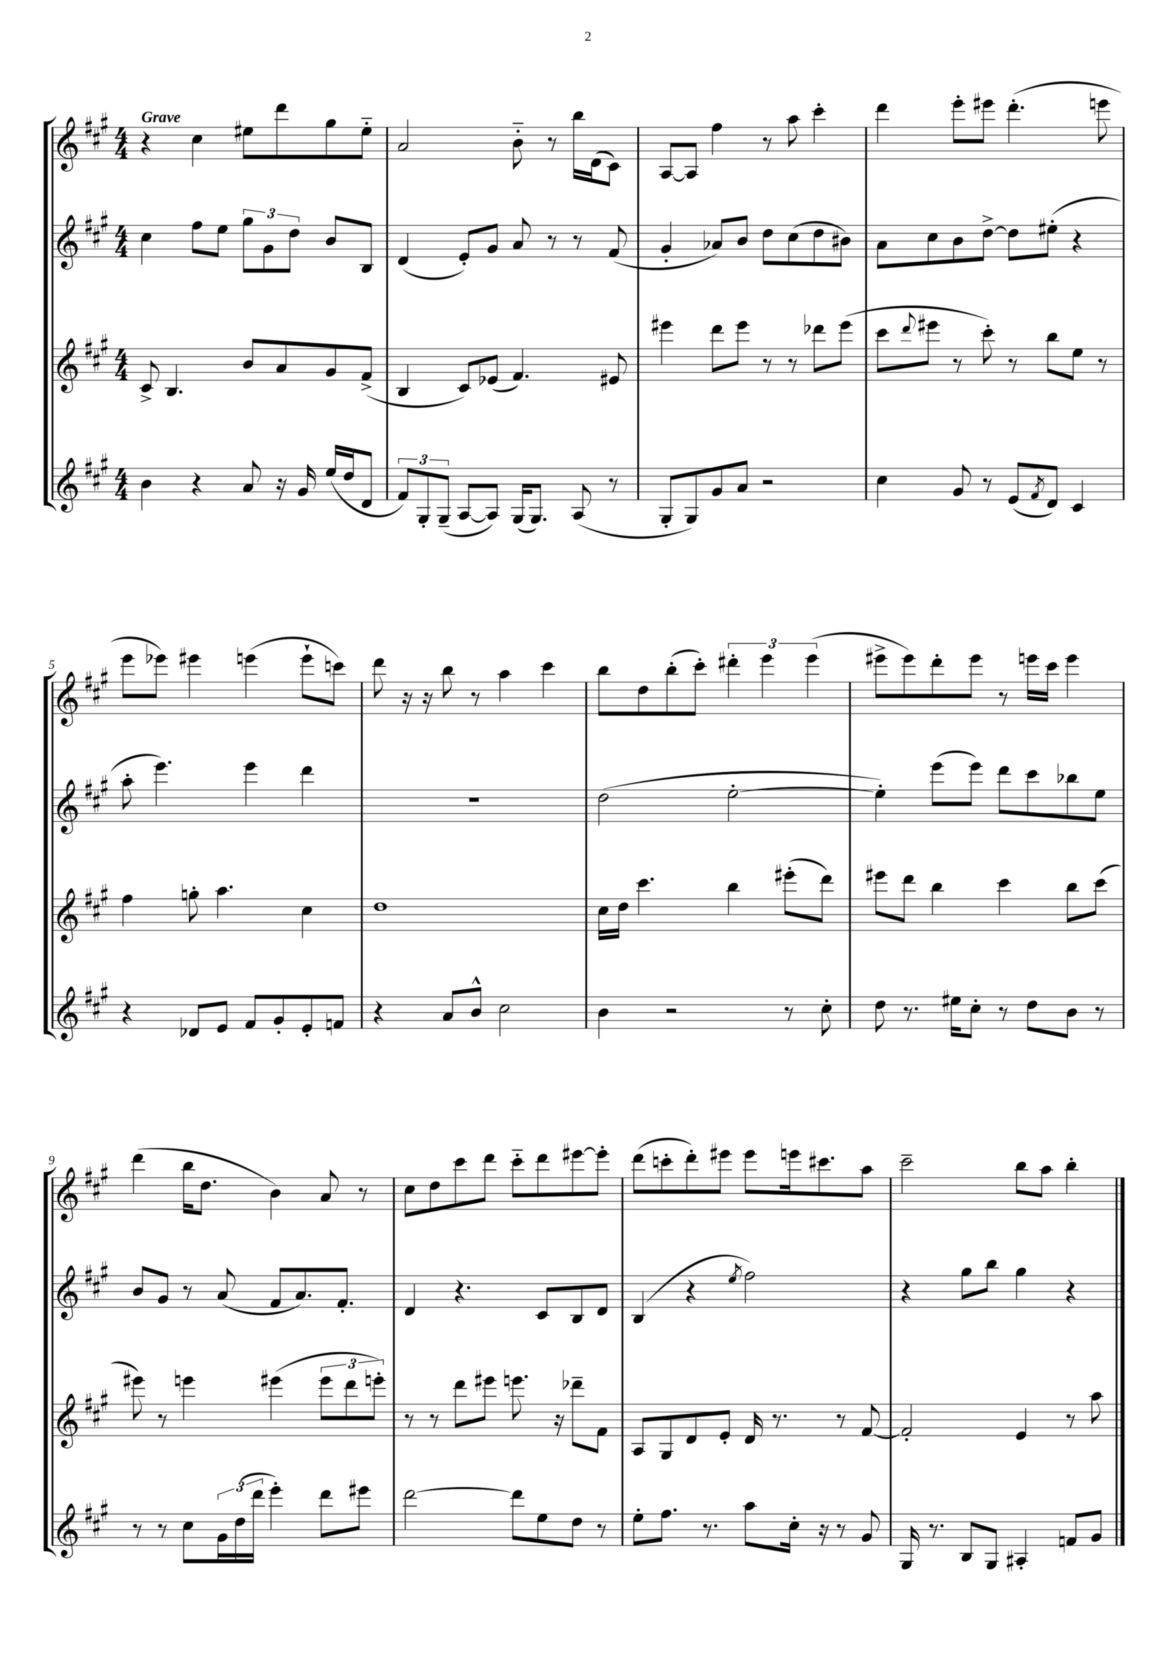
<<
\new StaffGroup <<
\new Staff = "s0" {
    \clef treble \key a \major \numericTimeSignature \time 4/4 \tempo "Grave"
    r4 cis''4 eis''8 d'''8 gis''8 eis''8-_ |
    a'2 b'8-_ r8 b''16 d'16( cis'8) |
    a8~ a8 fis''4 r8 a''8 cis'''4-. |
    d'''4 e'''8-. eis'''8 d'''4.-.( e'''8 |
    e'''8 ees'''8) eis'''4 e'''4( e'''8-! c'''8) |
    d'''8 r16 r16 b''8 r8 a''4 cis'''4 |
    b''8 d''8 b''8-.( cis'''8-.) \tuplet 3/2 { dis'''4-. e'''4 e'''4( } |
    eis'''8-> eis'''8) d'''8-. eis'''8 r8 e'''16 cis'''16 e'''4 |
    d'''4( b''16 d''8. b'4) a'8 r8 |
    cis''8 d''8 cis'''8 d'''8 cis'''8-_ d'''8 eis'''8~ eis'''8-. |
    d'''8( c'''8-. d'''8-.) eis'''8 eis'''8 e'''16 cis'''8. a''8 |
    cis'''2-- b''8 a''8 b''4-. \bar "|." |
}
\new Staff = "s1" {
    \clef treble \key a \major \numericTimeSignature \time 4/4
    cis''4 fis''8 e''8 \tuplet 3/2 { gis''8 gis'8 d''8 } b'8 b8 |
    d'4( e'8-.) gis'8 a'8 r8 r8 fis'8( |
    gis'4-. aes'8) b'8 d''8 cis''8( d''8 bis'8) |
    a'8 cis''8 b'8 d''8~-> d''8 eis''8-.( r4 |
    a''8-. e'''4.) e'''4 d'''4 |
    R1 |
    d''2( e''2~-. |
    e''4-.) e'''8( e'''8) d'''8 cis'''8 bes''8 e''8 |
    b'8 gis'8 r8 a'8( fis'8 a'8.) fis'8.-. |
    d'4 r4. cis'8 b8 d'8 |
    b4( r4 \acciaccatura { e''8 } fis''2) |
    r4 gis''8 b''8 gis''4 r4 \bar "|." |
}
\new Staff = "s2" {
    \clef treble \key a \major \numericTimeSignature \time 4/4
    cis'8-> b4. b'8 a'8 gis'8 fis'8->( |
    b4 cis'8) ees'8( fis'4.) eis'8 |
    eis'''4 d'''8 eis'''8 r8 r8 des'''8 eis'''8( |
    cis'''8 \appoggiatura { d'''8 } eis'''8 r8 cis'''8-.) r8 b''8 e''8 r8 |
    fis''4 g''8-. a''4. cis''4 |
    d''1 |
    cis''16 d''16 cis'''4. b''4 eis'''8-.( d'''8) |
    eis'''8 d'''8 b''4 cis'''4 b''8 cis'''8( |
    eis'''8) r8 e'''4 eis'''4( \tuplet 3/2 { eis'''8 d'''8 e'''8-.) } |
    r8 r8 d'''8 eis'''8 e'''8. r16 des'''8-- fis'8 |
    a8 gis8 d'8 e'8-. d'16 r8. r8 fis'8~ |
    fis'2-. e'4 r8 a''8 \bar "|." |
}
\new Staff = "s3" {
    \clef treble \key a \major \numericTimeSignature \time 4/4
    b'4 r4 a'8 r16 gis'16 e''16( d''16 d'8 |
    \tuplet 3/2 { fis'8) gis8-. gis8--( } a8~ a8) gis16( gis8.) a8( r8 |
    gis8-. gis8) gis'8 a'8 r2 |
    cis''4 gis'8 r8 e'8( \acciaccatura { fis'8 } d'8) cis'4 |
    r4 des'8 e'8 fis'8 gis'8-. e'8-. f'8 |
    r4 a'8 b'8-^ cis''2 |
    b'4 r2 r8 cis''8-. |
    d''8 r8. eis''16 cis''8-. r8 d''8 b'8 r8 |
    r8 r8 cis''8 \tuplet 3/2 { gis'16 d''16( d'''16 } e'''4-.) d'''8 eis'''8 |
    d'''2~ d'''8 e''8 d''8 r8 |
    e''8-. fis''8. r8. a''8 cis''16-. r16 r8 gis'8 |
    gis16 r8. b8 gis8 ais4-. f'8 gis'8 \bar "|." |
}
>>
>>
